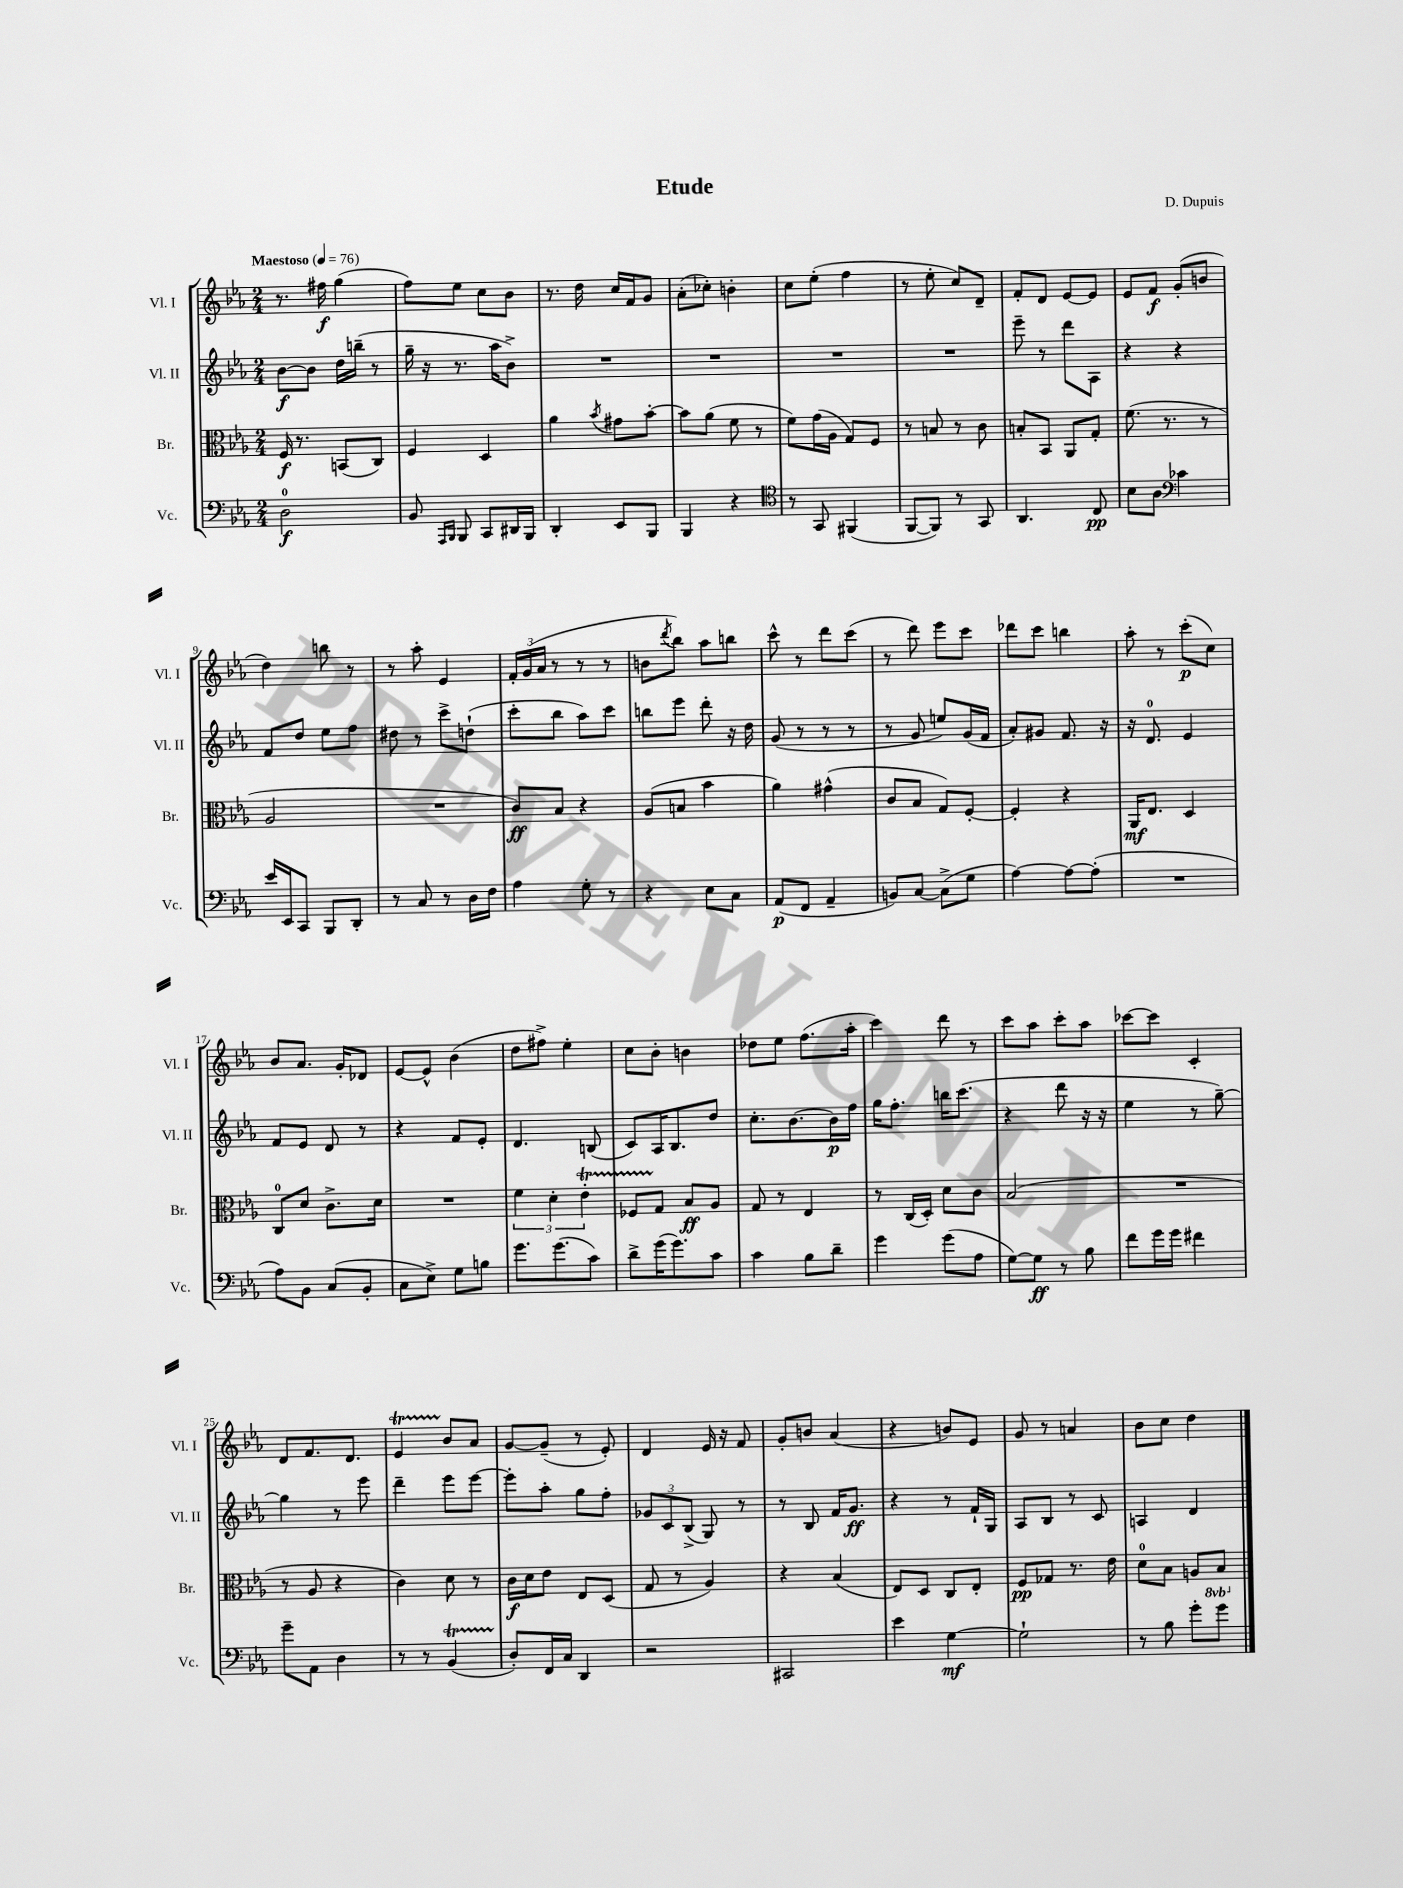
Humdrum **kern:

**kern	**dynam	**kern	**dynam	**kern	**dynam	**kern	**dynam
*part4	*part4	*part3	*part3	*part2	*part2	*part1	*part1
*staff4	*staff4	*staff3	*staff3	*staff2	*staff2	*staff1	*staff1
*I"Vc.	*	*I"Br.	*	*I"Vl. II	*	*I"Vl. I	*
*I'Vc.	*	*I'Br.	*	*I'Vl. II	*	*I'Vl. I	*
*clefF4	*	*clefC3	*	*clefG2	*	*clefG2	*
*k[b-e-a-]	*	*k[b-e-a-]	*	*k[b-e-a-]	*	*k[b-e-a-]	*
*M2/4	*	*M2/4	*	*M2/4	*	*M2/4	*
*MM76	*	*MM76	*	*MM76	*	*MM76	*
=1	=1	=1	=1	=1	=1	=1	=1
!	!	!	!	!	!	!LO:TX:a:B:t=Maestoso	!
2D\	f	16F/	f	[8b-\L	f	8.r	.
.	.	8.r	.	.	.	.	.
.	.	.	.	8b-\J]	.	.	.
.	.	.	.	.	.	16ff#X\	f
.	.	(8BBn/L	.	16dd\LL	.	(4gg\	.
.	.	.	.	(16bbn~\JJ	.	.	.
.	.	8C/J)	.	8r	.	.	.
=2	=2	=2	=2	=2	=2	=2	=2
8BB-/	.	4F/	.	16gg~\	.	8ff\L)	.
.	.	.	.	16r	.	.	.
16qqAAA-/LL	.	.	.	.	.	.	.
16qqBBB-/JJ	.	.	.	.	.	.	.
8BBB-/	.	.	.	8.r	.	8ee-\J	.
8CC/L	.	4D/	.	.	.	8cc\L	.
.	.	.	.	16aa-\KL	.	.	.
16DD#X/L	.	.	.	8b-^\J)	.	8b-\J	.
16BBB-/JJ	.	.	.	.	.	.	.
=3	=3	=3	=3	=3	=3	=3	=3
4DD'/	.	4a-\	.	2r	.	8.r	.
.	.	.	.	.	.	16dd\	.
.	.	8qb-/	.	.	.	.	.
8EE-/L	.	8g#X\L	.	.	.	16cc/LL	.
.	.	.	.	.	.	16f/J	.
8BBB-/J	.	[8b-'\J	.	.	.	8g/J	.
=4	=4	=4	=4	=4	=4	=4	=4
4BBB-/	.	8b-\L]	.	2r	.	(8a-'\L	.
.	.	(8a-\J	.	.	.	8cc-X'\J)	.
4r	.	8f\	.	.	.	4bn'\	.
.	.	8r	.	.	.	.	.
=5	=5	=5	=5	=5	=5	=5	=5
*clefC4	*	*	*	*	*	*	*
8r	.	8f\L)	.	2r	.	8cc\L	.
8GG/	.	(16g\L	.	.	.	(8ee-'\J	.
.	.	16A-\JJ	.	.	.	.	.
(4FF#X/	.	8G/L)	.	.	.	4ff\	.
.	.	8F/J	.	.	.	.	.
=6	=6	=6	=6	=6	=6	=6	=6
[8FF/L	.	8r	.	2r	.	8r	.
8FF/J])	.	8Bn/	.	.	.	8ee-'\	.
8r	.	8r	.	.	.	8cc/L)	.
8GG/	.	8c\	.	.	.	8d~/J	.
=7	=7	=7	=7	=7	=7	=7	=7
4.AA-/	.	8Bn'/L	.	8eee-~\	.	8f'/L	.
.	.	8BB-/J	.	8r	.	8d/J	.
.	.	8AA-/L	.	8ddd\L	.	[8e-/L	.
8C/	pp	8G'/J	.	8A-\J	.	8e-/J]	.
=8	=8	=8	=8	=8	=8	=8	=8
8B-\L	.	(8.f\	.	4r	.	8e-/L	.
8A-\J	.	.	.	.	.	8f/J	f
.	.	8.r	.	.	.	.	.
*clefF4	*	*	*	*	*	*	*
4c-X\	.	.	.	4r	.	(8g'/L	.
.	.	8r	.	.	.	8bn/J	.
!!LO:LB:g=z
=9	=9	=9	=9	=9	=9	=9	=9
16e-/LL	.	2A-/	.	8f/L	.	4dd\)	.
16EE-/J	.	.	.	.	.	.	.
8CC/J	.	.	.	8dd/J	.	.	.
8BBB-/L	.	.	.	8ee-\L	.	8bbn\	.
8DD'/J	.	.	.	8ff\J	.	8r	.
=10	=10	=10	=10	=10	=10	=10	=10
8r	.	2r	.	8dd#X\	.	8r	.
8C/	.	.	.	8r	.	8aa-'\	.
8r	.	.	.	8ccc^\L	.	4e-/	.
16D\LL	.	.	.	(8ddn`\J	.	.	.
16F\JJ	.	.	.	.	.	.	.
=11	=11	=11	=11	=11	=11	=11	=11
4A-\	.	8c/L)	ff	8ccc'\L	.	24f'/LL	.
.	.	.	.	.	.	(24g/	.
.	.	.	.	.	.	24a-/JJ	.
.	.	8B-/J	.	8bb-\J	.	8r	.
8G'\	.	4r	.	8aa-\L)	.	8r	.
8r	.	.	.	8ccc\J	.	8r	.
=12	=12	=12	=12	=12	=12	=12	=12
4r	.	(8A-/L	.	8bbn\L	.	8bn\L	.
.	.	.	.	.	.	8qddd/	.
.	.	8Bn/J	.	8eee-\J	.	8bb-\J)	.
8E-\L	.	4b-\	.	8ddd'\	.	8aa-\L	.
8C\J	.	.	.	16r	.	8bbn\J	.
.	.	.	.	16dd\	.	.	.
=13	=13	=13	=13	=13	=13	=13	=13
(8AA-/L	p	4a-\)	.	(8g/	.	8ccc^^\	.
8FF/J	.	.	.	8r	.	8r	.
4AA-~/	.	(4g#X^^\	.	8r	.	8ddd\L	.
.	.	.	.	8r	.	(8ccc\J	.
=14	=14	=14	=14	=14	=14	=14	=14
8BBn/L)	.	8c/L	.	8r	.	8r	.
[8C/J	.	8B-/J	.	8g/	.	8ddd\)	.
(8C^\L]	.	8G/L)	.	8een/L)	.	8eee-\L	.
8G\J	.	[8F'/J	.	(16g/L	.	8ccc\J	.
.	.	.	.	16f/JJ	.	.	.
=15	=15	=15	=15	=15	=15	=15	=15
[4A-\)	.	4F'/]	.	8a-'/L)	.	8ddd-X\L	.
.	.	.	.	8g#X/J	.	8ccc\J	.
8A-\L_	.	4r	.	8.f/	.	4bbn\	.
(8A-'\J]	.	.	.	.	.	.	.
.	.	.	.	16r	.	.	.
=16	=16	=16	=16	=16	=16	=16	=16
2r	.	16AA-/KL	mf	16r	.	8aa-'\	.
.	.	8.E-/J	.	8.d/	.	.	.
.	.	.	.	.	.	8r	.
.	.	4D/	.	4e-/	.	(8ccc'\L	p
.	.	.	.	.	.	8cc\J)	.
!!LO:LB:g=z
=17	=17	=17	=17	=17	=17	=17	=17
8A-\L)	.	8C/L	.	8f/L	.	8b-/L	.
8BB-\J	.	8d/J	.	8e-/J	.	8.a-/J	.
(8C/L	.	8.c^\L	.	8d/	.	.	.
.	.	.	.	.	.	16g'/KL	.
8BB-'/J	.	.	.	8r	.	8d-X/J	.
.	.	16d\Jk	.	.	.	.	.
=18	=18	=18	=18	=18	=18	=18	=18
8C\L	.	2r	.	4r	.	[8e-/L	.
8E-^\J)	.	.	.	.	.	8e-^^/J]	.
8G\L	.	.	.	8f/L	.	(4b-\	.
8Bn\J	.	.	.	8e-'/J	.	.	.
=19	=19	=19	=19	=19	=19	=19	=19
8.g\L	.	6f\	.	4.d/	.	8dd\L	.
.	.	.	.	.	.	8ff#X^\J)	.
.	.	6d'\	.	.	.	.	.
(8.g\	.	.	.	.	.	.	.
.	.	.	.	.	.	4ee-'\	.
.	.	6e-T'\	.	.	.	.	.
8c\J)	.	.	.	(8Bn/	.	.	.
=20	=20	=20	=20	=20	=20	=20	=20
8d^\L	.	8F-XTTT/L	.	8c/L)	.	8cc\L	.
(16g\K	.	8G/J	.	16A-/K	.	8b-'\J	.
8.g\)	.	.	.	8.B-/	.	.	.
.	.	8B-/L	ff	.	.	4bn\	.
8c\J	.	8A-/J	.	8dd/J	.	.	.
=21	=21	=21	=21	=21	=21	=21	=21
4c\	.	8G/	.	8.cc'\L	.	8dd-X\L	.
.	.	8r	.	.	.	8ee-\J	.
.	.	.	.	[8.b-\	.	.	.
8B-\L	.	4E-/	.	.	.	(8.ff\L	.
8d~\J	.	.	.	16b-\L]	p	.	.
.	.	.	.	16ff\JJ	.	16aa-'\Jk	.
=22	=22	=22	=22	=22	=22	=22	=22
4g\	.	8r	.	16gg\KL	.	4ccc\)	.
.	.	.	.	8.ff'\J	.	.	.
.	.	(16C/LL	.	.	.	.	.
.	.	16D'/JJ)	.	.	.	.	.
(8g\L	.	8d\L	.	16bbn\KL	.	8ddd\	.
.	.	.	.	(8.ccc\J	.	.	.
8A-\J	.	8c\J	.	.	.	8r	.
=23	=23	=23	=23	=23	=23	=23	=23
[8G\L)	.	(2B-/	.	4r	.	8ccc\L	.
8G\J]	ff	.	.	.	.	8aa-\J	.
8r	.	.	.	8ddd\	.	8ccc'\L	.
8B-\	.	.	.	16r	.	8aa-\J	.
.	.	.	.	16r	.	.	.
=24	=24	=24	=24	=24	=24	=24	=24
8f\L	.	2r	.	4ee-\	.	[8ccc-X\L	.
16g\L	.	.	.	.	.	8ccc-\J]	.
16g\JJ	.	.	.	.	.	.	.
4f#X\	.	.	.	8r	.	4c'/	.
.	.	.	.	[8gg~\)	.	.	.
!!LO:LB:g=z
=25	=25	=25	=25	=25	=25	=25	=25
8g~\L	.	8r	.	4gg\]	.	8d/L	.
8AA-\J	.	8A-/	.	.	.	8.f/	.
4D\	.	4r	.	8r	.	.	.
.	.	.	.	.	.	8.d/J	.
.	.	.	.	8eee-\	.	.	.
=26	=26	=26	=26	=26	=26	=26	=26
8r	.	4c\)	.	4ddd~\	.	4e-T/	.
8r	.	.	.	.	.	.	.
(4BB-T/	.	8d\	.	8eee-\L	.	8b-/L	.
.	.	8r	.	[8eee-\J	.	8a-/J	.
=27	=27	=27	=27	=27	=27	=27	=27
8D'/L)	.	16c\LL	f	8eee-'\L]	.	[8g/L	.
.	.	16d\J	.	.	.	.	.
16FF/L	.	8e-\J	.	8aa-'\J	.	(8g~/J]	.
16C/JJ	.	.	.	.	.	.	.
4DD/	.	8E-/L	.	8gg\L	.	8r	.
.	.	(8D/J	.	8ff'\J	.	8e-'/)	.
=28	=28	=28	=28	=28	=28	=28	=28
2r	.	8G/	.	12g-X/L	.	4d/	.
.	.	.	.	12c/	.	.	.
.	.	8r	.	.	.	.	.
.	.	.	.	(12B-^/J	.	.	.
.	.	4A-/)	.	8G/)	.	16e-/	.
.	.	.	.	.	.	16r	.
.	.	.	.	8r	.	8f/	.
=29	=29	=29	=29	=29	=29	=29	=29
2CC#X/	.	4r	.	8r	.	8g'/L	.
.	.	.	.	8B-/	.	8bn/J	.
.	.	(4B-/	.	16f/KL	.	(4a-/	.
.	.	.	.	8.g/J	ff	.	.
=30	=30	=30	=30	=30	=30	=30	=30
4e-\	.	8E-/L)	.	4r	.	4r	.
.	.	8D/J	.	.	.	.	.
[4G\	mf	8C/L	.	8r	.	8bn/L)	.
.	.	8E-'/J	.	16f`/LL	.	8e-/J	.
.	.	.	.	16G/JJ	.	.	.
=31	=31	=31	=31	=31	=31	=31	=31
2G`\]	.	8F/L	pp	8A-/L	.	8g/	.
.	.	8G-X/J	.	8B-/J	.	8r	.
.	.	8.r	.	8r	.	4an/	.
.	.	.	.	8c/	.	.	.
.	.	16e-\	.	.	.	.	.
=32	=32	=32	=32	=32	=32	=32	=32
8r	.	8d\L	.	4An/	.	8b-\L	.
8B-\	.	8B-\J	.	.	.	8cc\J	.
8g'\L	.	8An/L	.	4d/	.	4dd\	.
*	*	*8ba	*	*	*	*	*
8g\J	.	8BB-/J	.	.	.	.	.
*	*	*X8ba	*	*	*	*	*
==	==	==	==	==	==	==	==
*-	*-	*-	*-	*-	*-	*-	*-
